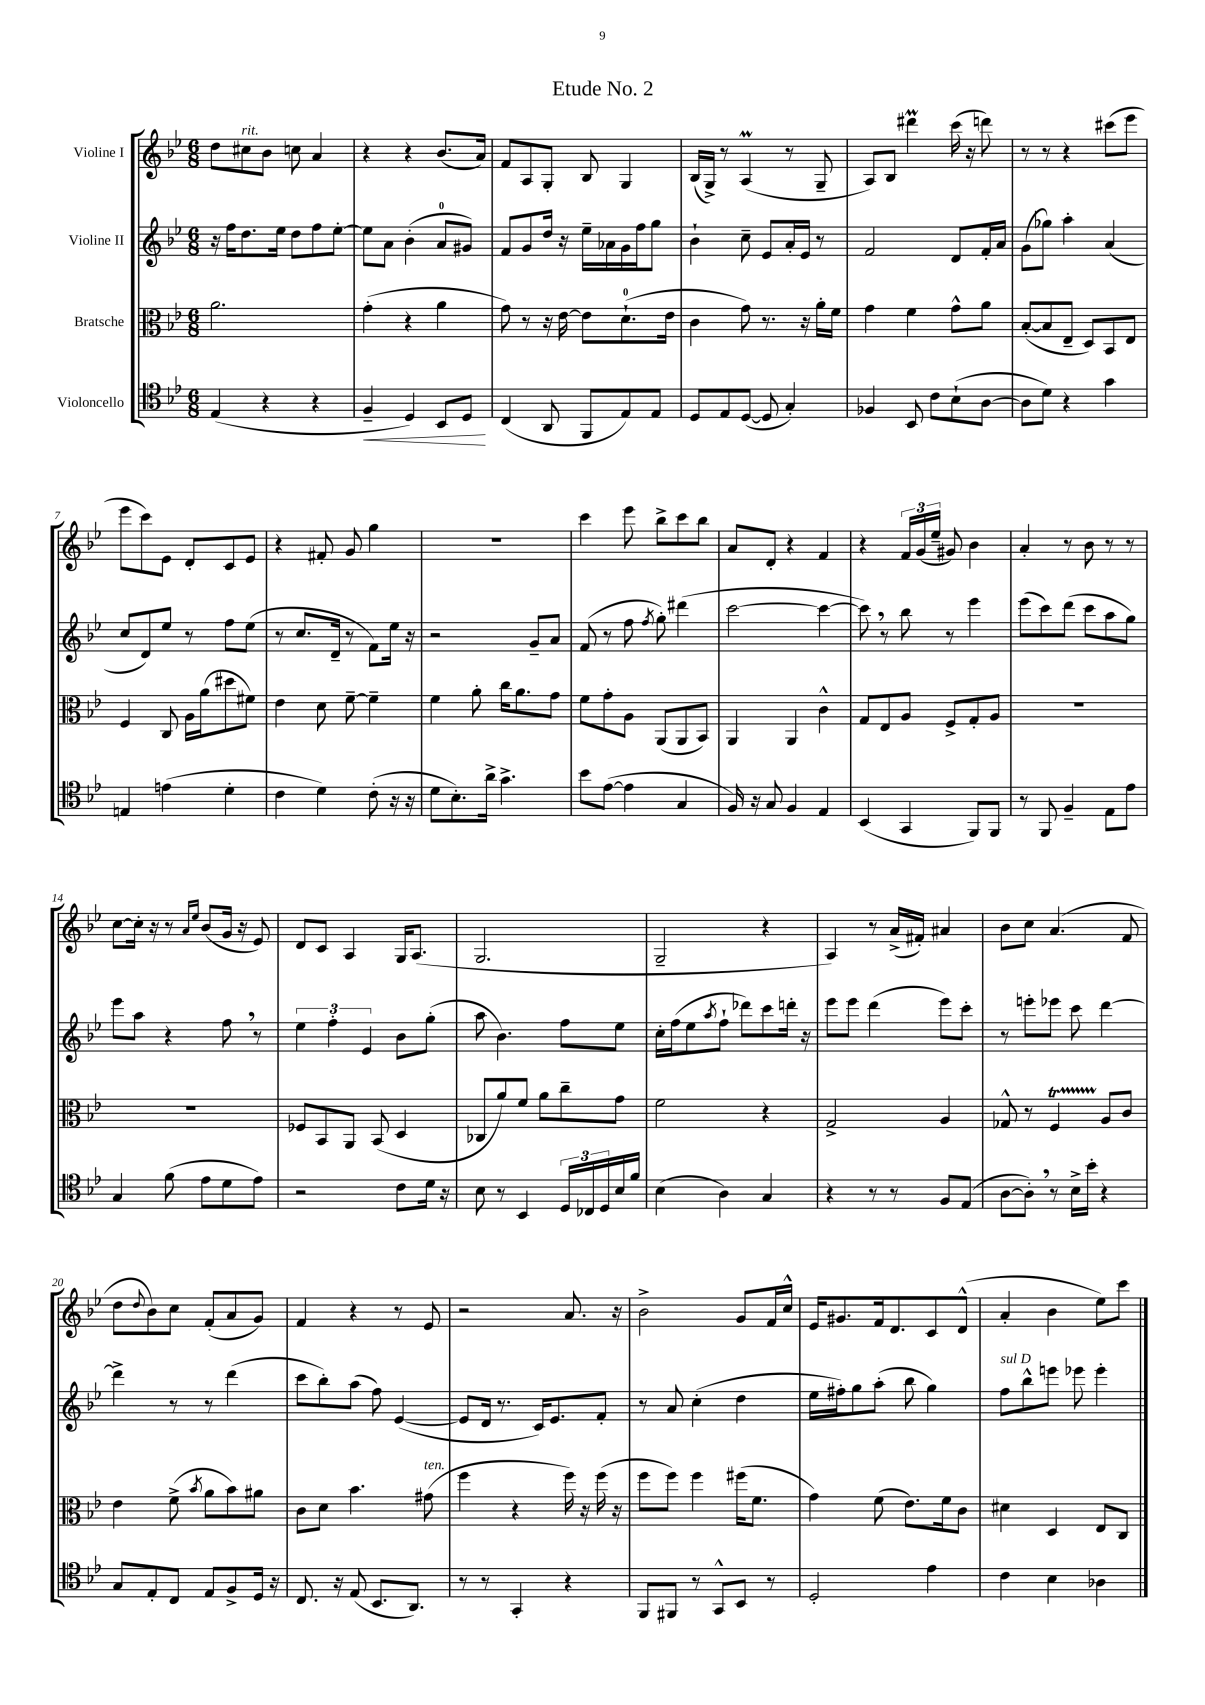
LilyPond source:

\header { title = "Etude No. 2" }
<<
\new StaffGroup <<
\new Staff = "s0" \with { instrumentName = "Violine I" } {
    \clef treble \key bes \major \numericTimeSignature \time 6/8
    d''8 cis''8^\markup { \italic "rit." } bes'8 c''8 a'4 |
    r4 r4 bes'8.( a'16) |
    f'8 a8 g8-. bes8 g4 |
    bes16( g16->) r8 a4\prall( r8 g8-- |
    a8) bes8 dis'''4\prall c'''16( r16 d'''8) |
    r8 r8 r4 cis'''8( ees'''8 |
    ees'''8 c'''8) ees'8 d'8-. c'8 ees'8 |
    r4 fis'8-. g'8 g''4 |
    R2. |
    c'''4 ees'''8 bes''8-> c'''8 bes''8 |
    a'8 d'8-. r4 f'4 |
    r4 \tuplet 3/2 { f'16 g'16( ees''16-- } gis'8) bes'4 |
    a'4-. r8 bes'8 r8 r8 |
    c''8~ c''16-. r16 r8 \grace { a'16 ees''16 } bes'8( g'16 r16 ees'8) |
    d'8 c'8 a4 g16 a8.( |
    g2. |
    g2-- r4 |
    a4) r8 a'16->( fis'16-.) ais'4 |
    bes'8 c''8 a'4.( f'8 |
    d''8 \appoggiatura { d''8 } bes'8) c''8 f'8-.( a'8 g'8) |
    f'4 r4 r8 ees'8 |
    r2 a'8. r16 |
    bes'2-> g'8 f'16 c''16-^ |
    ees'16 gis'8. f'16 d'8. c'8 d'8-^( |
    a'4-. bes'4 ees''8) c'''8 \bar "|." |
}
\new Staff = "s1" \with { instrumentName = "Violine II" } {
    \clef treble \key bes \major \numericTimeSignature \time 6/8
    r16 f''16 d''8. ees''16 d''8 f''8 ees''8~-. |
    ees''8 a'8 bes'4-.( a'8-0 gis'8) |
    f'8 g'8 d''16 r16 ees''16-- aes'16 g'16 f''16 g''8 |
    bes'4-! c''8-- ees'8 a'16-. ees'16 r8 |
    f'2 d'8 f'16-. a'16 |
    g'8( ges''8) a''4-. a'4( |
    c''8 d'8) ees''8 r8 f''8 ees''8( |
    r8 c''8. d'16-- r8 f'8) ees''16 r16 |
    r2 g'8-- a'8 |
    f'8( r8 f''8 \acciaccatura { f''8 } g''8-.) dis'''4( |
    c'''2~ c'''4~ |
    c'''8) \breathe r8 bes''8 r8 ees'''4 |
    ees'''8( c'''8) d'''8( c'''8 a''8 g''8) |
    ees'''8 a''8 r4 f''8 \breathe r8 |
    \tuplet 3/2 { ees''4 f''4-. ees'4 } bes'8 g''8-.( |
    a''8 bes'4.) f''8 ees''8 |
    c''16-. f''16( ees''8 \acciaccatura { a''8 } f''8-! des'''8) c'''8 d'''16-. r16 |
    ees'''8 ees'''8 d'''4( ees'''8) c'''8-. |
    r8 e'''8-. ees'''8 c'''8 d'''4~ |
    d'''4-> r8 r8 d'''4( |
    c'''8 bes''8-.) a''8( f''8) ees'4~( |
    ees'8 d'16 r8. c'16) ees'8. f'8-. |
    r8 a'8 c''4-.( d''4 |
    ees''16 fis''16-.) g''8 a''8-.( bes''8 g''4) |
    f''8^\markup { \italic "sul D" } bes''8-^ e'''8 ees'''8 ees'''4-. \bar "|." |
}
\new Staff = "s2" \with { instrumentName = "Bratsche" } {
    \clef alto \key bes \major \numericTimeSignature \time 6/8
    a'2. |
    g'4-.( r4 a'4 |
    g'8) r8 r16 ees'16~ ees'8 d'8.-0-!( ees'16 |
    c'4 g'8) r8. r16 a'16-. f'16 |
    g'4 f'4 g'8-^ a'8 |
    bes8~-.( bes8 ees8-- d8) bes,8 ees8 |
    f4 c8 a16 a'16( dis''8 fis'8) |
    ees'4 d'8 f'8~-- f'4-- |
    f'4 a'8-. c''16 a'8. g'8 |
    f'8 g'8-. a8 a,8( a,8 bes,8) |
    a,4 a,4 c'4-^ |
    g8 ees8 a8 f8-> g8-. a8 |
    R2. |
    R2. |
    fes8 bes,8 a,8 bes,8( d4 |
    ces8 a'8) f'8 a'8 c''8-- g'8 |
    f'2 r4 |
    g2-> a4 |
    ges8-^ r8 f4\startTrillSpan a8\stopTrillSpan c'8 |
    ees'4 f'8->( \acciaccatura { bes'8 } a'8 bes'8) ais'8 |
    c'8 d'8 bes'4. gis'8^\markup { \italic "ten." }( |
    f''4 r4 f''16) r16 f''16( r16 |
    f''8 f''8) f''4 fis''16( f'8. |
    g'4) f'8( ees'8.) f'16 c'8 |
    dis'4 d4 ees8 c8 \bar "|." |
}
\new Staff = "s3" \with { instrumentName = "Violoncello" } {
    \clef tenor \key bes \major \numericTimeSignature \time 6/8
    ees4( r4 r4 |
    f4--\< d4) bes,8 d8\! |
    c4( a,8 f,8 ees8) ees8 |
    d8 ees8 d8~( d8 g4-.) |
    fes4 bes,8 c'8 bes8-!( a8~ |
    a8 d'8) r4 g'4 |
    e4 e'4( d'4-. |
    c'4 d'4) c'8-.( r16 r16 |
    d'8 bes8.-.) a'16-> g'4.-> |
    bes'8 ees'8~( ees'4 g4 |
    f16) r16 g8 f4 ees4 |
    bes,4( g,4 f,8) f,8 |
    r8 f,8 f4-- ees8 ees'8 |
    g4 f'8( ees'8 d'8 ees'8) |
    r2 c'8 d'16 r16 |
    bes8 r8 bes,4 \tuplet 3/2 { d16 ces16 d16 } bes16 f'16 |
    bes4( a4) g4 |
    r4 r8 r8 f8 ees8( |
    a8~ a8-.) \breathe r8 bes16-> bes'16-. r4 |
    g8 ees8-. c8 ees8 f8-> d16 r16 |
    c8. r16 ees8( bes,8. a,8.) |
    r8 r8 g,4-. r4 |
    f,8 fis,8 r8 g,8-^ bes,8 r8 |
    d2-. ees'4 |
    c'4 bes4 aes4 \bar "|." |
}
>>
>>
